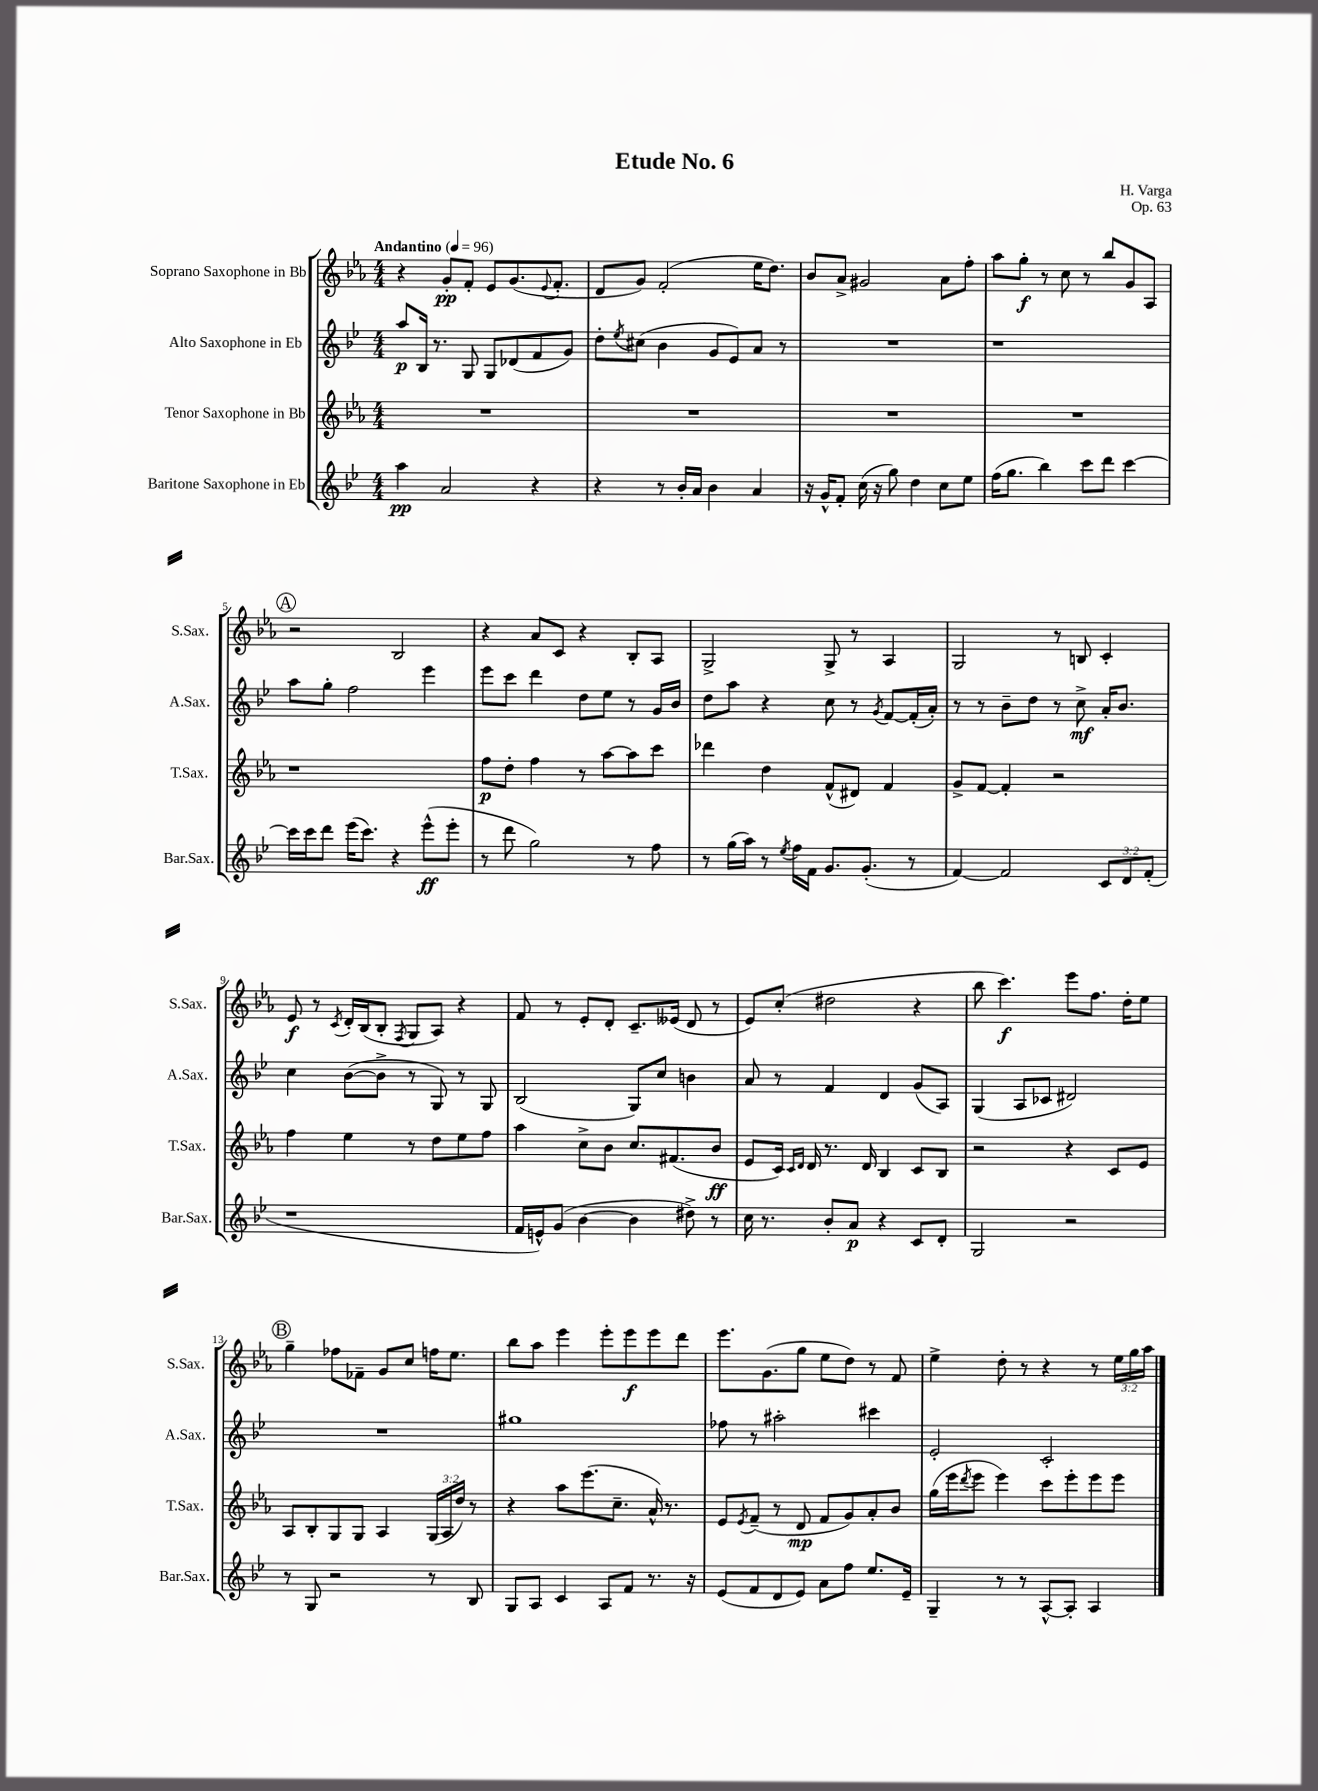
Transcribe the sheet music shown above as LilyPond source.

\header { title = "Etude No. 6" composer = "H. Varga" opus = "Op. 63" }
<<
\new StaffGroup <<
\new Staff = "s0" \with { instrumentName = "Soprano Saxophone in Bb" shortInstrumentName = "S.Sax." } {
    \clef treble \key ees \major \numericTimeSignature \time 4/4 \override Staff.TupletNumber.text = #tuplet-number::calc-fraction-text \tempo "Andantino" 4 = 96
    r4 g'8-.\pp f'8-. ees'8 g'8.( \appoggiatura { ees'8 } f'8.-. |
    d'8 g'8) f'2-.( ees''16 d''8.) |
    bes'8 aes'8-> gis'2 aes'8 f''8-. |
    aes''8 g''8-.\f r8 c''8 r8 bes''8 g'8 aes8 |
    \mark \markup { \circle "A" } r2 bes2 |
    r4 aes'8 c'8 r4 bes8-. aes8 |
    g2-> g8-> r8 aes4 |
    g2 r8 b8 c'4-. |
    ees'8\f r8 \acciaccatura { c'8 } d'16-. bes16( bes8-. \acciaccatura { f8 } g8 aes8) r4 |
    f'8 r8 ees'8-. d'8-. c'8.-- eeses'16( d'8 r8 |
    ees'8) c''8-.( dis''2 r4 |
    bes''8 c'''4.\f) ees'''8 f''8. d''16-. ees''8 |
    \mark \markup { \circle "B" } g''4-- fes''8 fes'8-- g'8 c''8 f''16 ees''8. |
    bes''8 aes''8 ees'''4 ees'''8-. ees'''8\f ees'''8 d'''8 |
    ees'''8. g'8.( g''8 ees''8 d''8) r8 f'8 |
    ees''4-> d''8-. r8 r4 r8 \tuplet 3/2 { ees''16 g''16 aes''16 } \bar "|." |
}
\new Staff = "s1" \with { instrumentName = "Alto Saxophone in Eb" shortInstrumentName = "A.Sax." } {
    \clef treble \key bes \major \numericTimeSignature \time 4/4
    a''8\p bes16 r8. g8 g8 des'8( f'8 g'8) |
    d''8-. \acciaccatura { ees''8 } cis''8( bes'4 g'8 ees'8) a'8 r8 |
    R1 |
    r1 |
    \mark \markup { \circle "A" } a''8 g''8-. f''2 ees'''4 |
    ees'''8 c'''8 d'''4 d''8 ees''8 r8 g'16 bes'16 |
    d''8 a''8 r4 c''8 r8 \acciaccatura { g'8 } f'8~ f'16-.( a'16-.) |
    r8 r8 bes'8-- d''8 r8 c''8->\mf a'16-. bes'8. |
    c''4 bes'8~( bes'8-> r8 g8) r8 g8 |
    bes2( g8) c''8 b'4 |
    a'8 r8 f'4 d'4 g'8( a8) |
    g4( a8 ces'8 dis'2) |
    \mark \markup { \circle "B" } R1 |
    gis''1 |
    fes''8 r8 ais''2-. cis'''4 |
    ees'2-. c'2-. \bar "|." |
}
\new Staff = "s2" \with { instrumentName = "Tenor Saxophone in Bb" shortInstrumentName = "T.Sax." } {
    \clef treble \key ees \major \numericTimeSignature \time 4/4 \override Staff.TupletNumber.text = #tuplet-number::calc-fraction-text
    R1 |
    R1 |
    R1 |
    R1 |
    \mark \markup { \circle "A" } r1 |
    f''8\p d''8-. f''4 r8 aes''8~ aes''8 c'''8 |
    des'''4 d''4 f'8-^( dis'8) f'4 |
    g'8-> f'8~ f'4-. r2 |
    f''4 ees''4 r8 d''8 ees''8 f''8 |
    aes''4 c''8-> bes'8 c''8. fis'8.( bes'8\ff |
    ees'8 c'16) \grace { c'16 d'16 } d'16 r8. d'16 bes4 c'8 bes8 |
    r2 r4 c'8 ees'8 |
    \mark \markup { \circle "B" } aes8 bes8-. g8 g8 aes4 \tuplet 3/2 { g16( aes16 d''16) } r8 |
    r4 aes''8 ees'''8.( c''8.-- aes'16-^) r8. |
    ees'8 \acciaccatura { ees'8 } f'8--( r8 d'8\mp f'8 g'8) aes'8-. bes'8 |
    g''16( ees'''16 \acciaccatura { d'''8 } ees'''8 ees'''4) c'''8 ees'''8-. ees'''8 ees'''8 \bar "|." |
}
\new Staff = "s3" \with { instrumentName = "Baritone Saxophone in Eb" shortInstrumentName = "Bar.Sax." } {
    \clef treble \key bes \major \numericTimeSignature \time 4/4 \override Staff.TupletNumber.text = #tuplet-number::calc-fraction-text
    a''4\pp a'2 r4 |
    r4 r8 bes'16-. a'16 bes'4 a'4 |
    r16 g'16-^ f'8-. c''16( r16 g''8) d''4 c''8 ees''8 |
    f''16( g''8. bes''4) c'''8 d'''8 c'''4~ |
    \mark \markup { \circle "A" } c'''16 c'''16 d'''8 ees'''16( c'''8.) r4 ees'''8-^\ff( ees'''8-. |
    r8 d'''8 g''2) r8 f''8 |
    r8 g''16( a''16) r8 \acciaccatura { ees''8 } f''16 f'16 g'8. g'8.-.( r8 |
    f'4~) f'2 \tuplet 3/2 { c'8 d'8 f'8-.( } |
    r1 |
    f'16 e'16-^) g'8( bes'4~ bes'4 dis''8->) r8 |
    c''16 r8. bes'8-. a'8\p r4 c'8 d'8-. |
    g2 r2 |
    \mark \markup { \circle "B" } r8 g8 r2 r8 bes8 |
    g8 a8 c'4 a8 f'8 r8. r16 |
    ees'8( f'8 d'8 ees'8) a'8 f''8 ees''8. ees'16-- |
    g4-- r8 r8 a8~-^ a8-. a4 \bar "|." |
}
>>
>>
